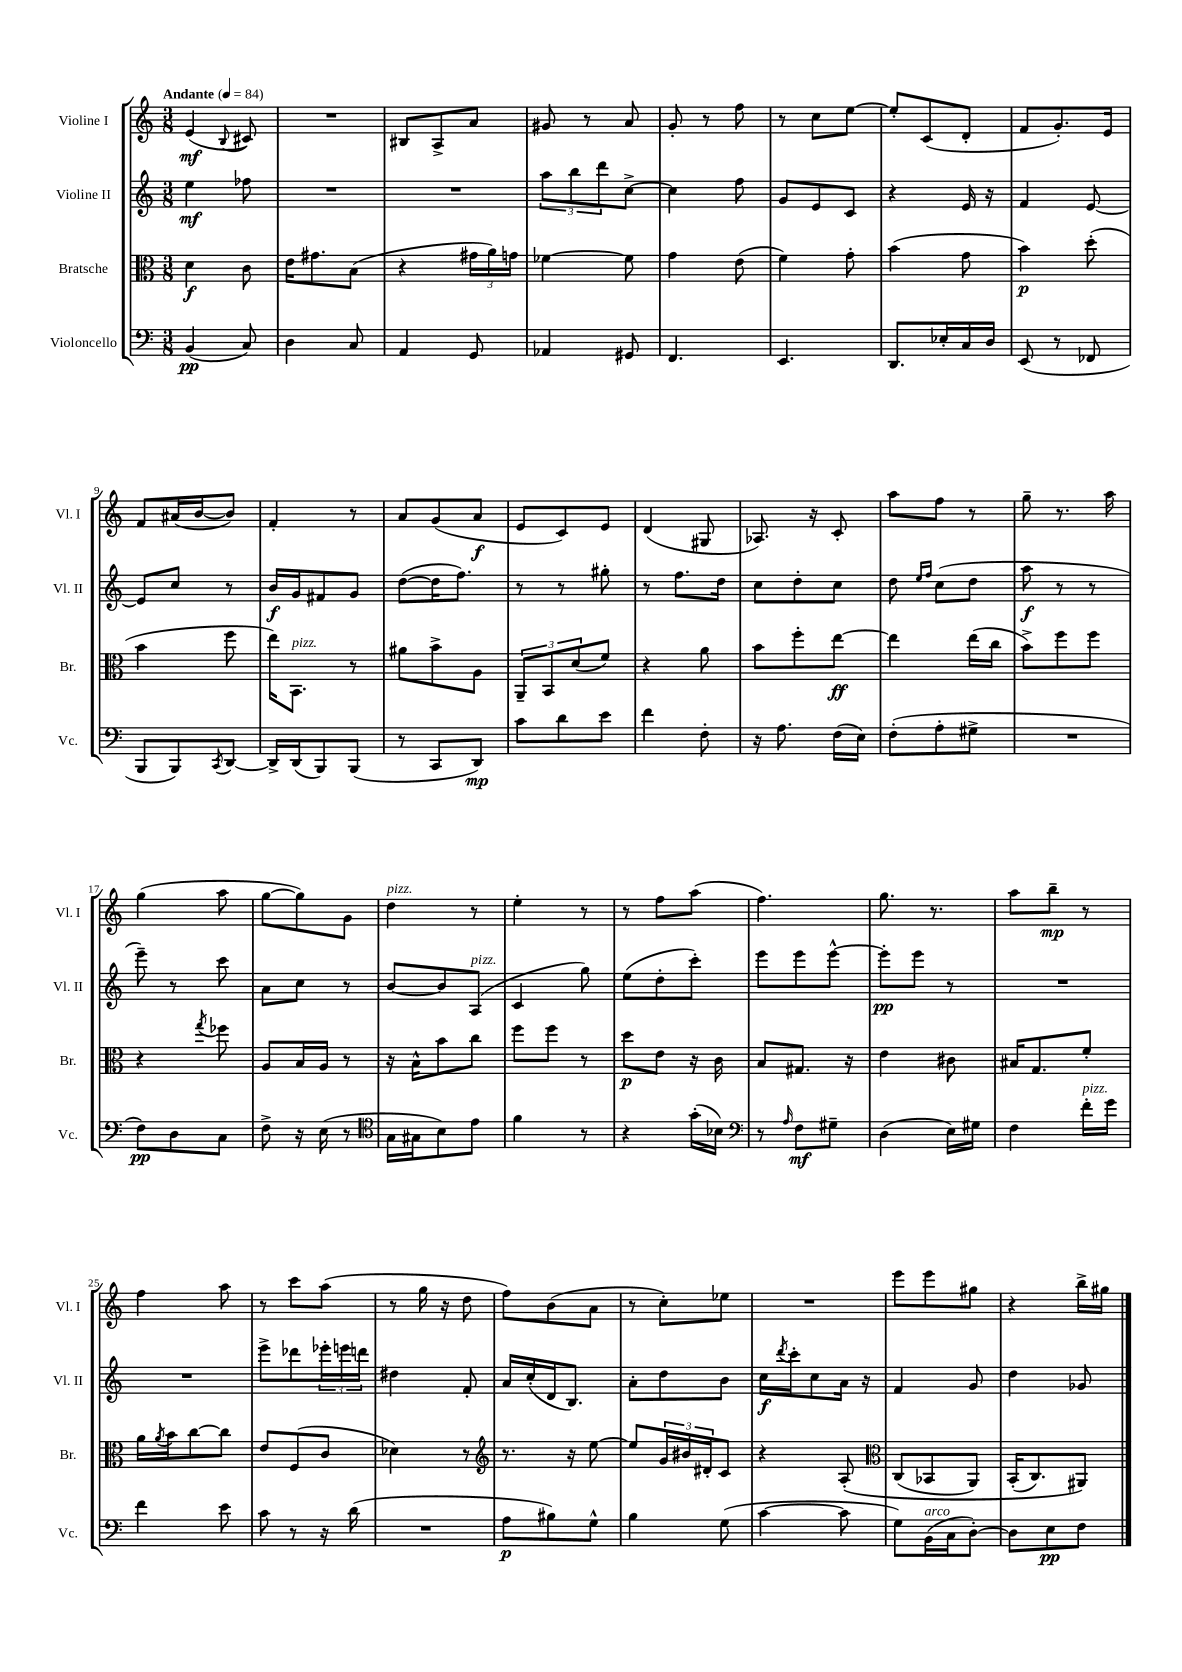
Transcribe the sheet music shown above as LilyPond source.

<<
\new StaffGroup <<
\new Staff = "s0" \with { instrumentName = "Violine I" shortInstrumentName = "Vl. I" } {
    \clef treble \key c \major \numericTimeSignature \time 3/8 \tempo "Andante" 4 = 84
    e'4\mf( \appoggiatura { b8 } cis'8) |
    R4. |
    bis8 a8-> a'8 |
    gis'8 r8 a'8 |
    g'8-. r8 f''8 |
    r8 c''8 e''8~ |
    e''8-. c'8( d'8-. |
    f'8 g'8.-.) e'16 |
    f'8 ais'16( b'16~ b'8) |
    f'4-. r8 |
    a'8 g'8( a'8\f |
    e'8 c'8) e'8 |
    d'4( gis8 |
    aes8.) r16 c'8-. |
    a''8 f''8 r8 |
    g''8-- r8. a''16 |
    g''4( a''8 |
    g''8~ g''8) g'8 |
    d''4^\markup { \italic "pizz." } r8 |
    e''4-. r8 |
    r8 f''8 a''8( |
    f''4.) |
    g''8. r8. |
    a''8 b''8--\mp r8 |
    f''4 a''8 |
    r8 c'''8 a''8( |
    r8 g''16 r16 d''8 |
    f''8) b'8( a'8 |
    r8 c''8-.) ees''8 |
    R4. |
    e'''8 e'''8 gis''8 |
    r4 b''16-> gis''16 \bar "|." |
}
\new Staff = "s1" \with { instrumentName = "Violine II" shortInstrumentName = "Vl. II" } {
    \clef treble \key c \major \numericTimeSignature \time 3/8
    e''4\mf fes''8 |
    R4. |
    R4. |
    \tuplet 3/2 { a''8 b''8 d'''8 } c''8~-> |
    c''4 f''8 |
    g'8 e'8 c'8 |
    r4 e'16 r16 |
    f'4 e'8~ |
    e'8 c''8 r8 |
    b'16\f g'16 fis'8 g'8 |
    d''8~( d''16 f''8.) |
    r8 r8 gis''8-. |
    r8 f''8. d''16 |
    c''8 d''8-. c''8 |
    d''8 \grace { e''16 f''16 } c''8( d''8 |
    a''8\f r8 r8 |
    e'''8--) r8 c'''8 |
    a'8 c''8 r8 |
    b'8~ b'8 a8^\markup { \italic "pizz." }( |
    c'4 g''8) |
    e''8( d''8-. c'''8-.) |
    e'''8 e'''8 e'''8~-^ |
    e'''8-.\pp e'''8 r8 |
    R4. |
    R4. |
    e'''8-> des'''8 \tuplet 3/2 { ees'''16-. e'''16 d'''16 } |
    dis''4 f'8-. |
    a'16 c''16-.( d'16 b8.) |
    a'8-. d''8 b'8 |
    c''16\f \acciaccatura { d'''8 } c'''16-. c''8 a'16 r16 |
    f'4 g'8 |
    d''4 ges'8 \bar "|." |
}
\new Staff = "s2" \with { instrumentName = "Bratsche" shortInstrumentName = "Br." } {
    \clef alto \key c \major \numericTimeSignature \time 3/8
    d'4\f c'8 |
    e'16 gis'8. b8( |
    r4 \tuplet 3/2 { gis'16 a'16) g'16 } |
    fes'4~ fes'8 |
    g'4 e'8( |
    f'4) g'8-. |
    b'4( g'8 |
    b'4\p) d''8-.( |
    b'4 f''8 |
    e''16) b,8.^\markup { \italic "pizz." } r8 |
    ais'8 b'8-> a8 |
    \tuplet 3/2 { a,8-- b,8 d'8( } f'8) |
    r4 a'8 |
    b'8 f''8-. e''8~\ff |
    e''4 e''16( c''16 |
    b'8->) f''8 f''8 |
    r4 \acciaccatura { g''8 } fes''8 |
    a8 b16 a16 r8 |
    r16 b16-^ b'8 c''8 |
    f''8 f''8 r8 |
    d''8\p e'8 r16 c'16 |
    b8 gis8. r16 |
    e'4 cis'8 |
    bis16 g8. f'8-. |
    a'16 \acciaccatura { a'8 } b'16 c''8~ c''8 |
    e'8 f8( c'8 |
    des'4) r8 |
    \clef treble r8. r16 e''8~ |
    e''8 \tuplet 3/2 { g'16 bis'16 dis'16-. } c'8 |
    r4 a8-.\( |
    \clef alto c8( bes,8 a,8) |
    b,16-.( c8.) ais,8\) \bar "|." |
}
\new Staff = "s3" \with { instrumentName = "Violoncello" shortInstrumentName = "Vc." } {
    \clef bass \key c \major \numericTimeSignature \time 3/8
    b,4\pp( c8) |
    d4 c8 |
    a,4 g,8 |
    aes,4 gis,8 |
    f,4. |
    e,4. |
    d,8. ees16-. c16 d16 |
    e,8( r8 fes,8 |
    b,,8 b,,8) \acciaccatura { c,8 } d,8~ |
    d,16-> d,16( b,,8) b,,8( |
    r8 c,8 d,8\mp) |
    c'8 d'8 e'8 |
    f'4 f8-. |
    r16 a8. f16( e16) |
    f8-.( a8-. gis8-> |
    R4. |
    f8\pp) d8 c8 |
    f8-> r16 e16( r8 |
    \clef tenor g16 gis16 b8) e'8 |
    f'4 r8 |
    r4 g'16-.( bes16) |
    \clef bass r8 \grace { a16 } f8\mf gis8-- |
    d4( e16) gis16 |
    f4 f'16-.^\markup { \italic "pizz." } g'16 |
    f'4 e'8 |
    c'8 r8 r16 d'16( |
    R4. |
    a8\p bis8) g8-^ |
    b4 g8( |
    c'4~ c'8 |
    g8) b,16^\markup { \italic "arco" }( c16 d8~-.) |
    d8 e8\pp f8 \bar "|." |
}
>>
>>
